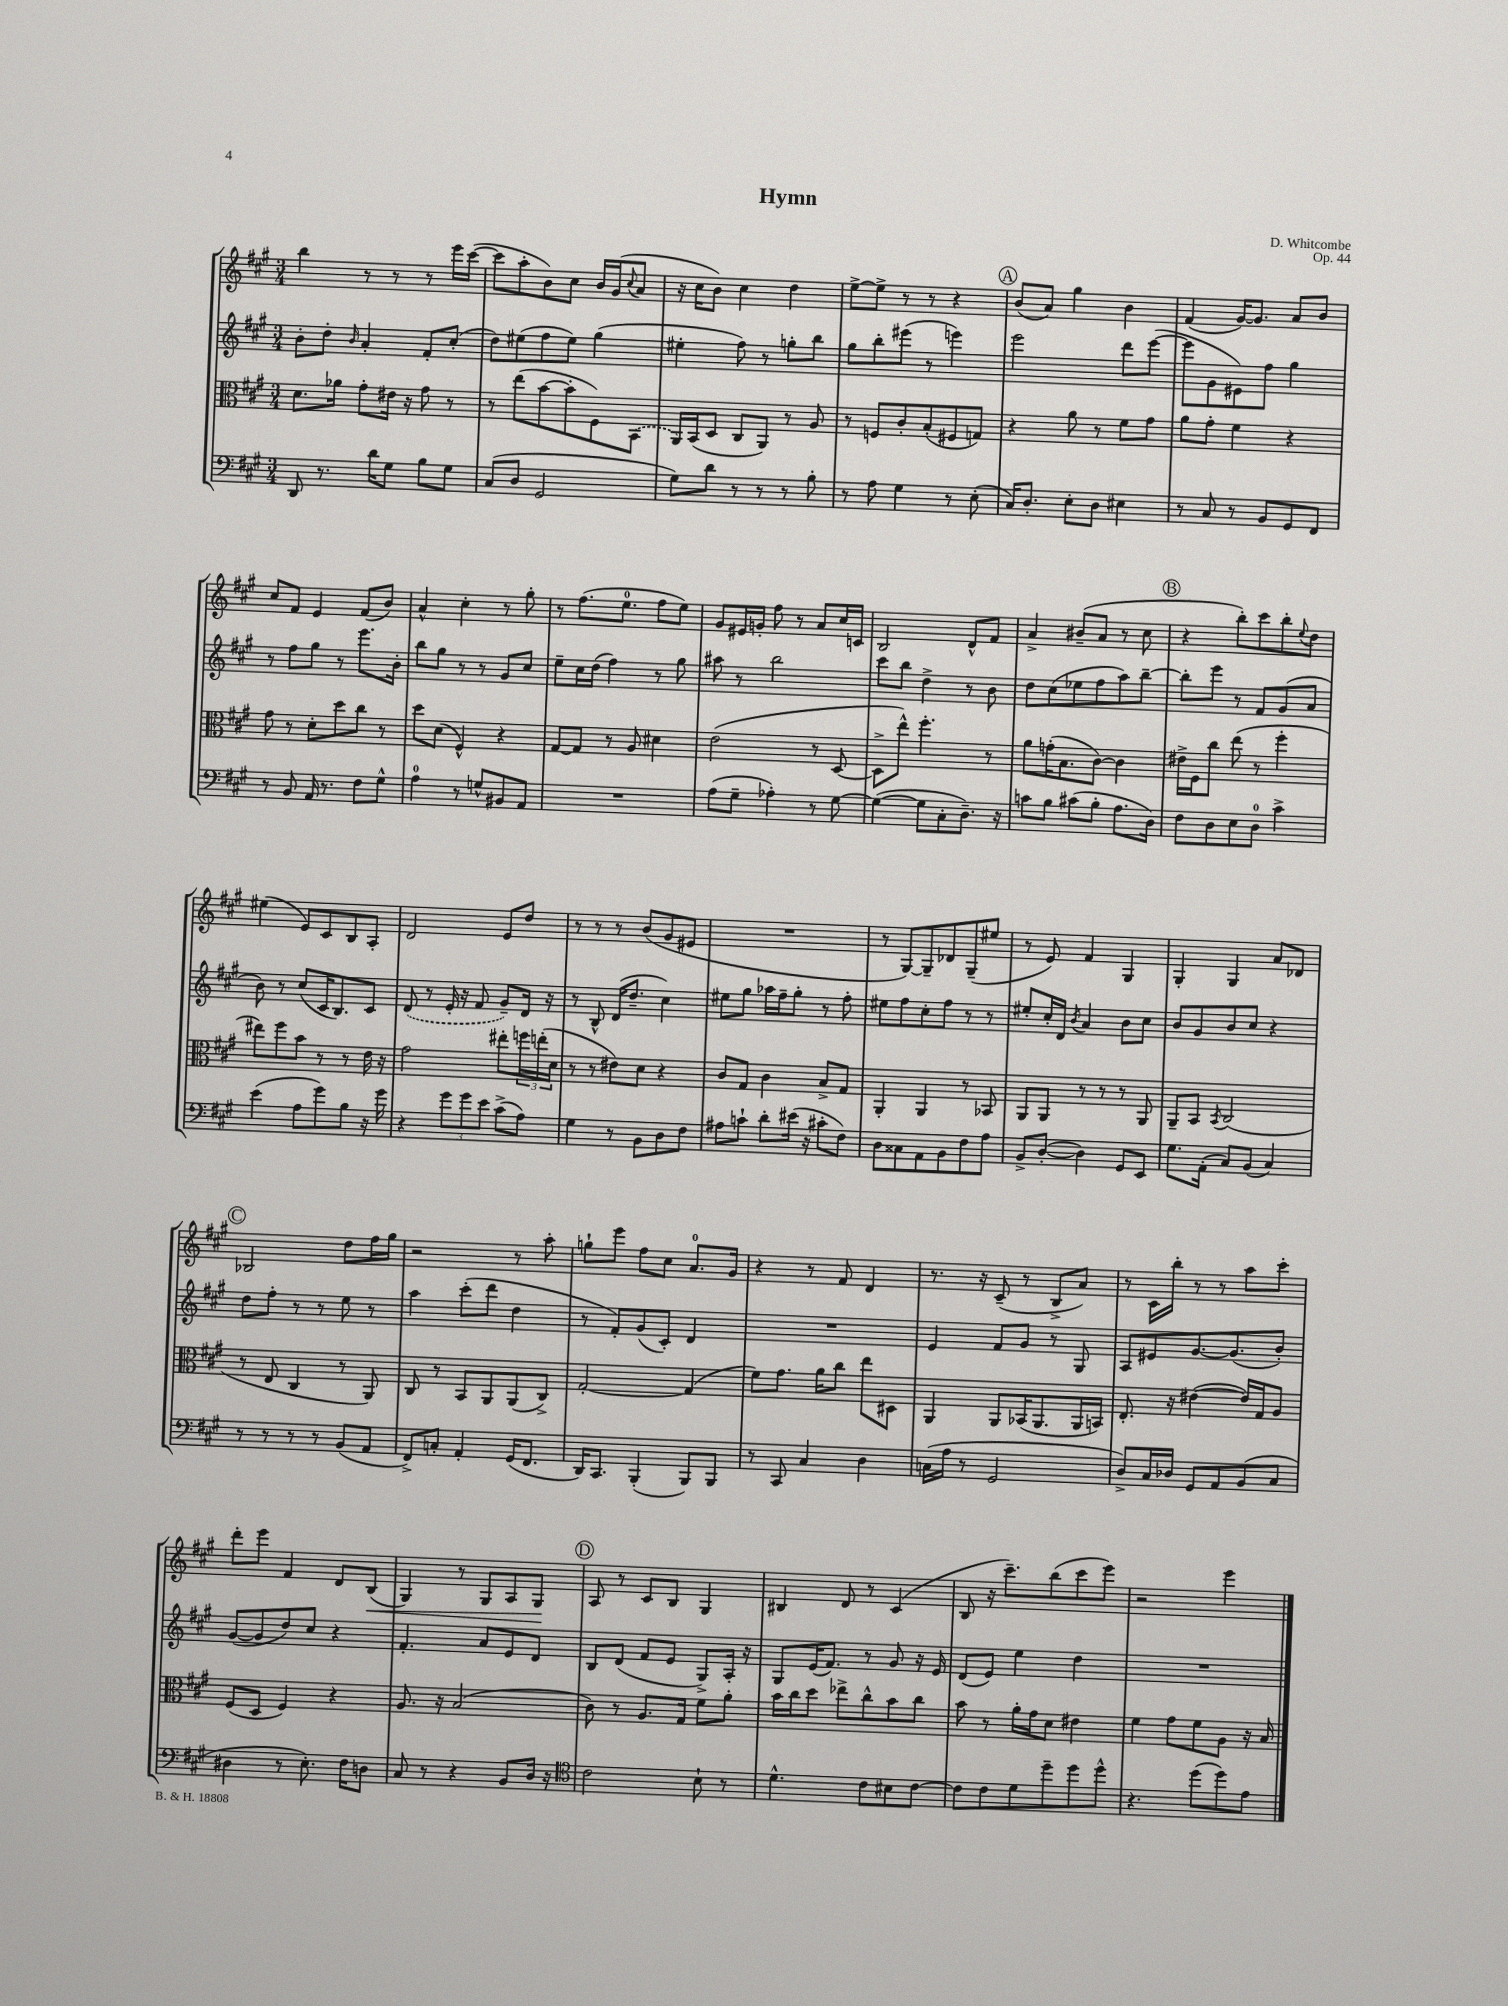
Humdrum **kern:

**kern	**kern	**kern	**kern
*staff4	*staff3	*staff2	*staff1
*clefF4	*clefC3	*clefG2	*clefG2
*k[f#c#g#]	*k[f#c#g#]	*k[f#c#g#]	*k[f#c#g#]
*M3/4	*M3/4	*M3/4	*M3/4
8DD	8.d	8b'	4bb
8.r	.	8dd'	.
.	16a-	.	.
.	.	16qqb	.
.	8g#'	4a'	8r
16d	.	.	.
8G#	16e#	.	8r
.	16r	.	.
8B	8g#	8f#'	8r
8G#	8r	(8cc#'	16eee
.	.	.	([16ccc#
=	=	=	=
(8C#	8r	8dd)	8ccc#]
8D	(8ee	(8ee#	8aa'
2GG#	[8b	8ff#	8b)
.	8b']	8ee#)	8cc#
.	8F#)	(4gg#	16b
.	.	.	(16g#
.	.	.	8qqcc#
.	(8BB	.	8a
=	=	=	=
8G#)	16AA)	4ee#'	16r
.	(16BB	.	16cc#
8d	8D	.	8b)
8r	8C#	8ff#)	4cc#
8r	8AA)	8r	.
8r	8r	8gg'	4dd
8B'	8A	8bb	.
=	=	=	=
8r	8r	8gg#	[8ee^
8A	8F	8bb'	8ee^]
4G#	8c#'	(8eee#	8r
.	(8B'	8r	8r
8r	8F#	4eee)	4r
(8E'	8G)	.	.
=	=	=	=
16C#)	4r	2eee	(8b
8.D'	.	.	.
.	.	.	8a)
8E'	8a	.	4gg#
8D	8r	.	.
4E#	8f#	8ddd	4b
.	8g#	([8eee	.
=	=	=	=
8r	8a	8eee]	(4f#
8C#	8g#'	8g#	.
8r	4f#	8e#)	[16g#)
.	.	.	8.g#]
8BB	.	8ff#	.
8GG#	4r	4gg#	8a
8FF#	.	.	8b
=	=	=	=
8r	8g#	8r	8cc#
8BB	8r	8ff#	8f#
16AA	8d'	8gg#	4e
8.r	.	.	.
.	8dd	8r	.
8F#	8cc#	8.eee	(8f#
8G#^^	8r	.	8b)
.	.	16b'	.
=	=	=	=
4A	8dd	8bb	4a^^
.	(8d	8gg#	.
8r	4F#^^)	8r	4cc#'
8G^^	.	8r	.
8BB#	4r	8g#	8r
8AA	.	8cc#	8gg#'
=	=	=	=
2.r	[8G#	8ee~	8r
.	8G#]	16cc#	(8.ff#
.	.	(16dd	.
.	8r	4ff#)	.
.	.	.	8.ee
.	8A	.	.
.	4d#	8r	8ff#
.	.	8gg#	8ee)
=	=	=	=
(8A	(2e	8aa#	8g#
8G#~	.	8r	16e#
.	.	.	16g'
4A-')	.	2bb	8ff#
.	.	.	8r
8r	8r	.	8a
[8G#	[8D	.	16cc#
.	.	.	16c
=	=	=	=
(4G#_	8D^]	8ccc#	2B
.	8ee^^)	8bb	.
8G#]	4.ff#'	4dd^	.
8C#'	.	.	.
8.D~)	.	8r	8d^^
.	8r	8b	8f#
16r	.	.	.
=	=	=	=
8c	8a	8dd	4a^
8B	(16g'	(8cc#	.
.	8.B	.	.
(8c#	.	8ee-	(8b#~
8B'	[8c#)	8ff#	8a
8.A	4c#]	8aa)	8r
.	.	[8bb~	8cc#
16D)	.	.	.
=	=	=	=
8F#	16e#^	8bb']	4r
.	16F#	.	.
8D	8cc#	8eee	.
8E	(8ee	8r	8bb')
8D	8r	8f#	8ccc#
4c#^	4ff#'	(8g#	8bb'
.	.	.	8qqee
.	.	8a	8dd
=	=	=	=
(4e	8ee#)	8b)	(4ee#
.	8ff#	8r	.
8A	8b	(8cc#	8e)
8g#)	8r	16c#	8c#
.	.	8.B)	.
8B	8r	.	8B
16r	16e	8c#	8A'
16g#	16r	.	.
=	=	=	=
4r	2g#	(8d	2d
.	.	8r	.
12g#	.	16e'	.
.	.	16r	.
12g#	.	.	.
.	.	8f#	.
12e	.	.	.
(8c#^	8ee#'	8g#~)	8e
8A)	24ff	16d	8dd
.	(24ee'	.	.
.	.	16r	.
.	24d	.	.
=	=	=	=
4G#	8r	8r	8r
.	8r	8B^^	8r
8r	8e#)	(16d	8r
.	.	8.dd~	.
8BB	8d	.	(8b
8D	4r	4cc#)	8g#
8F#	.	.	8e#
=	=	=	=
8A#	8c#	8ee#	2.r
8c`	8G#	8gg#	.
8d'	4c#	16aa-	.
.	.	16ff#~	.
(16e#	.	8gg#'	.
16r	.	.	.
8c#'	8B^	8r	.
8F#)	8G#	8ff#'	.
=	=	=	=
8D	4AA'	8ee#	8r
8C##	.	8ff#	[8G#)
8AA	4AA	8cc#'	8G#~]
8BB	.	8ff#	8d-
8F#	8r	8r	(8G#~
8A	8BB-	8r	8ee#
=	=	=	=
8BB^	8AA	8ee#'	8r
([8D'	8AA	16cc#'	8e)
.	.	16d	.
.	.	8qb	.
4D])	8r	4a	4f#
.	8r	.	.
8GG#	8r	8b	4G#
8EE	8AA	8cc#	.
=	=	=	=
8.G#	8AA~	8b	4G#'
.	8BB	8g#	.
(16AA'	.	.	.
.	8qBB	.	.
8C#)	(2C#	8b	4G#
(8BB	.	8cc#	.
4C#)	.	4r	8a
.	.	.	8d-
=	=	=	=
8r	8r	8dd	2B-
8r	8E	8ff#'	.
8r	4C#	8r	.
8r	.	8r	.
(8BB	8r	8ee	8dd
8AA	8AA)	8r	16ff#
.	.	.	16gg#
=	=	=	=
8FF#^)	8C#	4aa	2r
8C'	8r	.	.
4AA'	8BB	(8ccc#'	.
.	8AA	8ddd	.
(16GG#	(8AA	4dd	8r
8.FF#	.	.	.
.	8C#^)	.	8aa'
=	=	=	=
16DD)	[2G#'	8r	8gg`
8.CC#	.	.	.
.	.	8f#')	8eee
(4BBB'	.	(8g#	8ff#
.	.	8c#')	8cc#
8BBB)	(4G#]	4d	8.a
8BBB	.	.	.
.	.	.	16g#
=	=	=	=
8r	8f#)	2.r	4r
8CC#	8.g#	.	.
4C#	.	.	8r
.	16a	.	.
.	8cc#	.	8f#
4D	8ee	.	4d
.	8D#	.	.
=	=	=	=
(16C	4AA	4e	8.r
16A	.	.	.
8r	.	.	.
.	.	.	16r
2GG#	8AA	8f#	(8c#~
.	(16BB-	8g#	8r
.	8.AA	.	.
.	.	8r	8B^
.	16AA	8G#	8a)
.	16BB)	.	.
=	=	=	=
8D^)	8.E'	8A	8r
16C#	.	8e#	16c#
16D-	16r	.	16bb'
8GG#	([4e#	[8.g#	8r
8AA	.	.	8r
.	.	(8.g#]	.
(8BB	16e#])	.	8aa
.	16G#	.	.
8C#	8A	8b')	8ccc#'
=	=	=	=
4D#	(8F#	([8g#	8ddd'
.	8D	8g#]	8eee
8r	4F#)	8dd)	4f#
8.E')	.	8cc#	.
.	4r	4r	8d
16F#	.	.	.
8D	.	.	(8B
=	=	=	=
8C#	8.A	4.f#'	4G#)
8r	.	.	.
.	16r	.	.
4r	(2B	.	8r
.	.	8a	8G#
8BB	.	8e	8A
16D	.	8d	8G#
16r	.	.	.
=	=	=	=
*clefC4	*	*	*
2c#	8c#)	8B	8A
.	8r	(8d	8r
.	8.A	8f#	8c#
.	.	8e	8B
.	16G#	.	.
8B`	8f#	8G#^)	4G#
8r	8a'	16A'	.
.	.	16r	.
=	=	=	=
4.d^^	16b	8G#	4B#
.	16cc#	.	.
.	8dd	(16e	.
.	.	8.f#)	.
.	8ee-^	.	8d
8c#	8cc#^^	8r	8r
8B#	8b	8g#	(4c#
[8c#	8cc#	16r	.
.	.	16e	.
=	=	=	=
8c#]	8b	(8d	8B
8c#	8r	8e)	16r
.	.	.	8.ccc#~)
8d	16a'	4ee	.
.	16g#	.	.
8dd~	8d	.	(8bb
8dd	4e#	4dd	8ccc#
8dd^^	.	.	8eee)
=	=	=	=
4.r	4f#	2.r	2r
.	8g#	.	.
(8dd	8f#	.	.
8dd)	8A	.	4eee
8e	16r	.	.
.	16B	.	.
==	==	==	==
*-	*-	*-	*-
